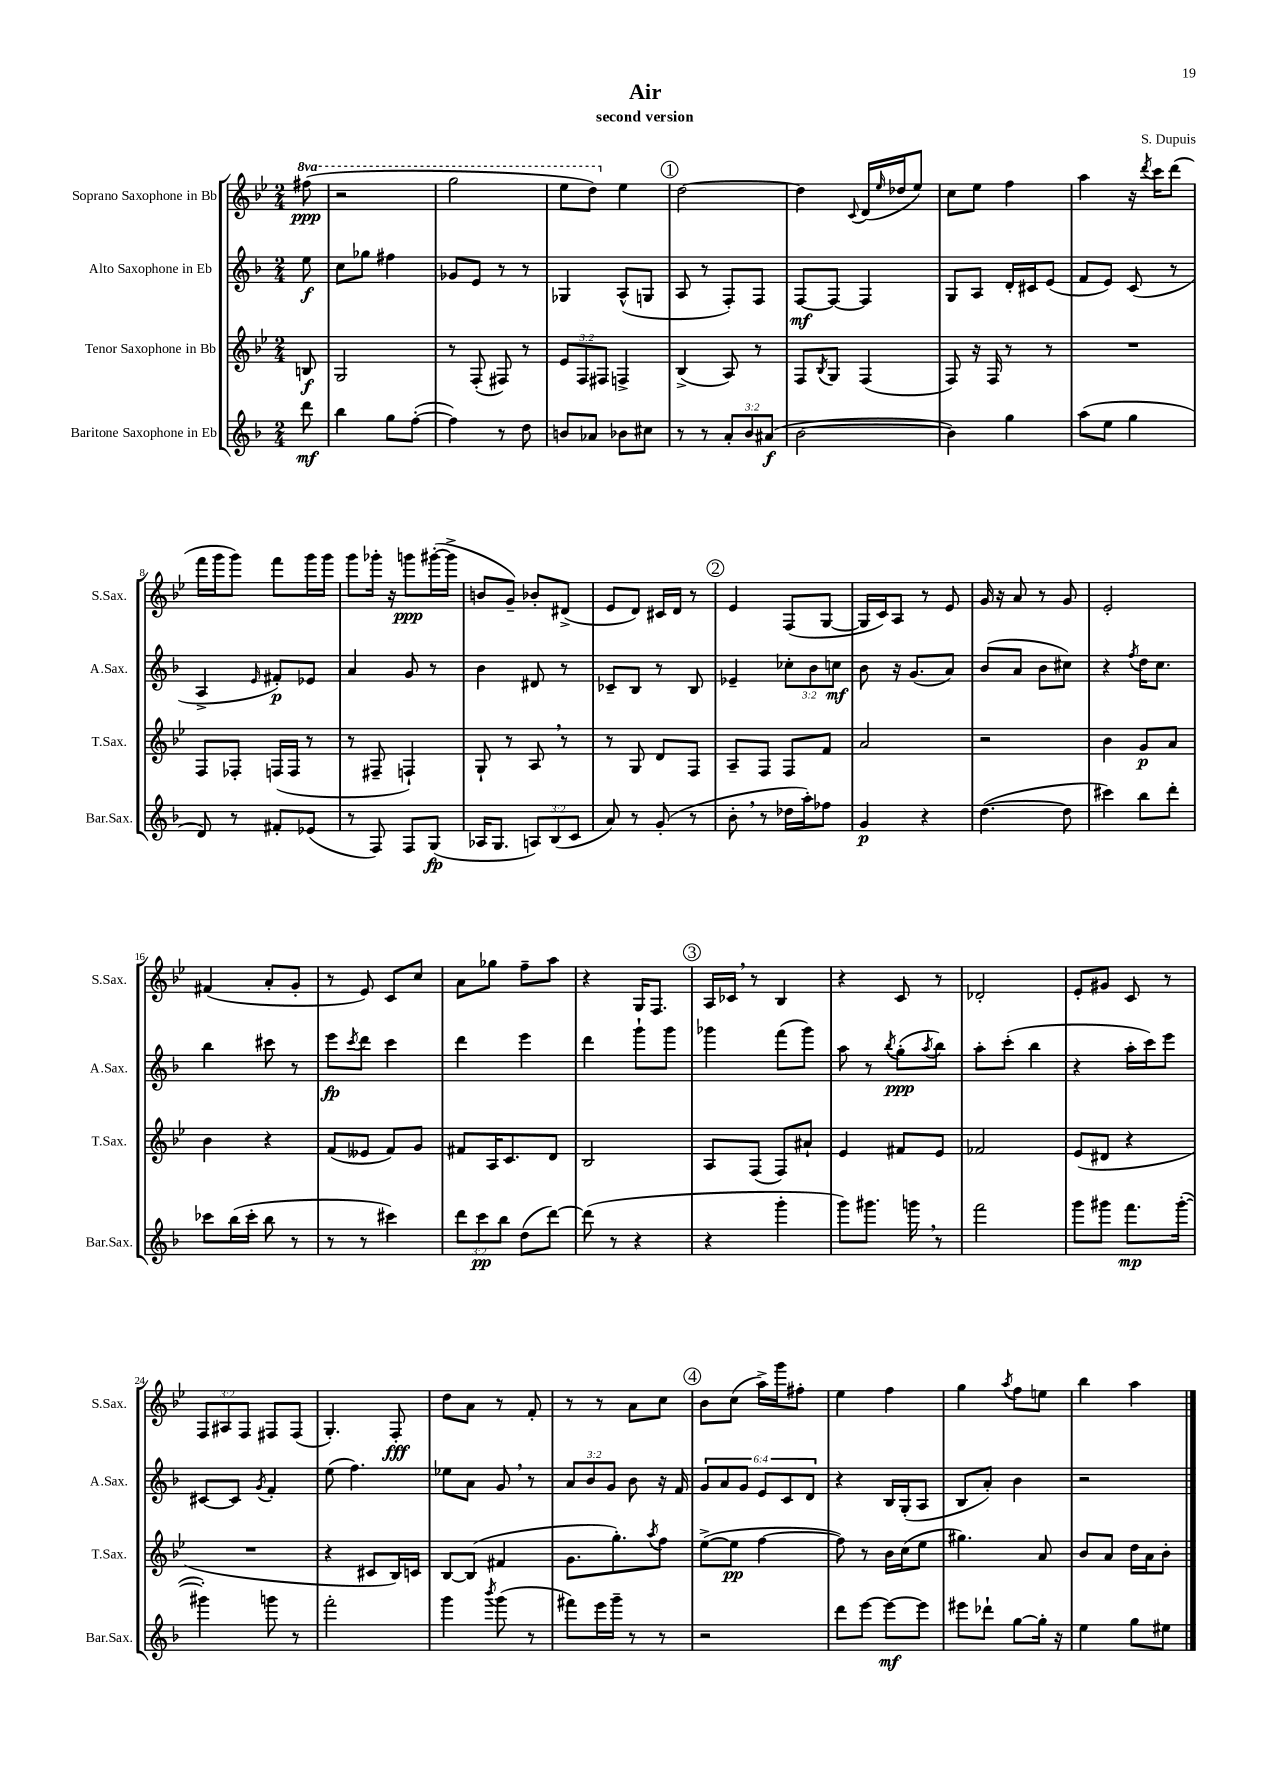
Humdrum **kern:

**kern	**kern	**kern	**kern
*staff4	*staff3	*staff2	*staff1
*clefG2	*clefG2	*clefG2	*clefG2
*k[b-]	*k[b-e-]	*k[b-]	*k[b-e-]
*M2/4	*M2/4	*M2/4	*M2/4
8ddd\	8B/	8ee\	(8fff#\
=	=	=	=
4bb-\	2G/	8cc\L	2r
.	.	8gg-\J	.
8gg\L	.	4ff#\	.
([8ff'\J	.	.	.
=	=	=	=
4ff\])	8r	8g-/L	2ggg\
.	(8F'/	8e/J	.
8r	8F#/)	8r	.
8dd\	8r	8r	.
=	=	=	=
8b/L	12e-/L	4G-/	8eee-\L
.	12F/	.	.
8a-/J	.	.	8ddd\J)
.	12F#/J	.	.
8b-\L	4F^/	(8A^^/L	4ee-\
8cc#\J	.	8G/J	.
=	=	=	=
8r	(4B-^/	8A/	[2dd\
8r	.	8r	.
12a'/L	8A/)	8F'/L)	.
12b-/	.	.	.
.	8r	8F/J	.
(12a#/J	.	.	.
=	=	=	=
[2b-\	8F/L	[8F/L	4dd\]
.	8qB-/	.	.
.	8G/J	8F/_J	.
.	.	.	8qqc/
.	(4F/	4F/]	(16d/LL
.	.	.	16qqee-/
.	.	.	16dd-/J
.	.	.	8ee-/J)
=	=	=	=
4b-\])	8F/)	8G/L	8cc\L
.	16r	8A/J	8ee-\J
.	16F/	.	.
4gg\	8r	16d'/LL	4ff\
.	.	16c#/J	.
.	8r	(8e/J	.
=	=	=	=
(8aa\L	2r	8f/L	4aa\
8ee\J	.	8e/J)	.
4gg\	.	(8c/	16r
.	.	.	8qddd/
.	.	.	16ccc\LK
.	.	8r	(8ddd\J
=	=	=	=
8d/)	8F/L	4A^/	16fff\LL
.	.	.	16ggg\J
8r	8F-'/J	.	8ggg\J)
.	.	16qqe/	.
8f#'/L	(16F/LL	8f#'/L)	8fff\L
.	16F/JJ	.	.
(8e-/J	8r	8e-/J	16ggg\L
.	.	.	16ggg\JJ
=	=	=	=
8r	8r	4a/	8ggg\L
8F/)	8F#~/	.	16ggg-'\Jk
.	.	.	16r
8F/L	4F`/)	8g/	8ggg\L
(8G/J	.	8r	([16ggg#'\L
.	.	.	16ggg#^\]JJ
=	=	=	=
16A-/LK	8G`/	4b-\	8b/L
8.G/J	.	.	.
.	8r	.	8g~/J)
12A/L)	8A/	8d#/	8b-'/L
(12B-/	.	.	.
.	8r	8r	(8d#^/J
12c/J	.	.	.
=	=	=	=
8a/)	8r	8c-~/L	8e-/L
8r	8G/	8B-/J	8d/J)
(8g'/	8d/L	8r	16c#/LL
.	.	.	16d/JJ
8r	8F/J	8B-/	8r
=	=	=	=
8b-'\	8A~/L	4e-~/	4e-/
8r	8F/J	.	.
16dd-\LL	8F/L	12cc-'\L	(8F/L
16aa'\J)	.	.	.
.	.	12b-\	.
8ff-\J	8f/J	.	[8G/J
.	.	12cc\J	.
=	=	=	=
4g/	2a/	8b-\	16G/]LL
.	.	.	16c/J)
.	.	16r	8A/J
.	.	(8.g/L	.
4r	.	.	8r
.	.	8a/J)	8e-/
=	=	=	=
([4.dd\	2r	(8b-/L	16g/
.	.	.	16r
.	.	8a/J	8a/
.	.	8b-\L	8r
8dd\]	.	8cc#\J)	8g/
=	=	=	=
4ccc#\)	4b-\	4r	2e-'/
.	.	8qff/	.
8bb-\L	8g/L	16dd\LK	.
.	.	8.cc\J	.
8ddd'\J	8a/J	.	.
=	=	=	=
8ccc-\L	4b-\	4bb-\	(4f#/
(16bb-\L	.	.	.
16ccc-'\JJ	.	.	.
8bb-\	4r	8ccc#\	8a'/L
8r	.	8r	8g'/J
=	=	=	=
8r	(8f/L	8eee\L	8r
.	.	8qccc/	.
8r	8e--/J	8ddd\J	8e-/)
4ccc#\)	8f/L)	4ccc\	8c/L
.	8g/J	.	8cc/J
=	=	=	=
12ddd\L	8f#/L	4ddd\	8a\L
12ccc\	.	.	.
.	16A/K	.	8gg-\J
12bb-\J	.	.	.
.	8.c/	.	.
(8dd\L	.	4eee\	8ff~\L
[8ddd\J)	8d/J	.	8aa\J
=	=	=	=
(8ddd\]	2B-/	4ddd\	4r
8r	.	.	.
4r	.	8ggg`\L	16G/LK
.	.	.	8.F/J
.	.	8ggg\J	.
=	=	=	=
4r	8A/L	4ggg-\	16A/LL
.	.	.	16c-/JJ
.	(8F/J	.	8r
4ggg'\	8F/L)	(8fff\L	4B-/
.	8a#`/J	8ggg-\J)	.
=	=	=	=
8ggg\L)	4e-/	8aa\	4r
8.ggg#\J	.	8r	.
.	.	8qbb-/	.
.	8f#/L	(8gg'\L	8c/
16ggg\	.	.	.
.	.	8qaa/	.
8r	8e-/J	8bb-\J)	8r
=	=	=	=
2fff\	2f-/	8aa'\L	2d-'/
.	.	(8ccc'\J	.
.	.	4bb-\	.
=	=	=	=
8ggg\L	(8e-/L	4r	8e-'/L
8ggg#\J	8d#/J	.	8g#/J
8.fff\L	4r	16aa'\LL	8c/
.	.	16ccc\J)	.
.	.	8eee\J	8r
([16ggg#'\Jk	.	.	.
=	=	=	=
4ggg#'\])	2r	[8c#/L	12F/L
.	.	.	12A#/
.	.	8c#/]J	.
.	.	.	12F/J
.	.	8qg/	.
8ggg\	.	4f'/	8F#/L
8r	.	.	(8F#/J
=	=	=	=
2fff'\	4r	(8ee\	4.G'/)
.	.	4.ff\)	.
.	8c#/L	.	.
.	16B-/L)	.	8F'/
.	16c/JJ	.	.
=	=	=	=
4ggg\	[8B-/L	8ee-\L	8dd\L
.	(8B-/]J	8a\J	8a\J
8qbbb-/	.	.	.
(8ggg\	4f#/	8g/	8r
8r	.	8r	8f'/
=	=	=	=
8fff#\L)	8.g\L	12a/L	8r
.	.	12b-/	.
16eee\L	.	.	8r
.	.	12g/J	.
16ggg~\JJ	8.gg'\)	.	.
8r	.	8b-\	8a\L
.	8qaa/	.	.
8r	8ff\J	16r	8cc\J
.	.	16f/	.
=	=	=	=
2r	([8ee-^\L	12g/L	8b-\L
.	.	12a/	.
.	8ee-\]J	.	(8cc\J
.	.	12g/J	.
.	[4ff\	12e/L	16aa^\LL)
.	.	.	16ggg\J
.	.	12c/	.
.	.	.	8ff#'\J
.	.	12d/J	.
=	=	=	=
8ddd\L	8ff\])	4r	4ee-\
[8eee\J	8r	.	.
8eee\_L	16b-\LL	16B-/LL	4ff\
.	(16cc\J	(16G'/J	.
8eee\]J	8ee-\J	8A/J	.
=	=	=	=
8eee#\L	4.gg#\)	8B-/L	4gg\
8ddd-`\J	.	8a'/J)	.
.	.	.	8qaa/
[8gg\L	.	4b-\	8ff\L
16gg'\]Jk	8a/	.	8ee\J
16r	.	.	.
=	=	=	=
4ee\	8b-/L	2r	4bb-\
.	8a/J	.	.
8gg\L	16dd\LL	.	4aa\
.	16a\J	.	.
8ee#\J	8b-'\J	.	.
==	==	==	==
*-	*-	*-	*-
